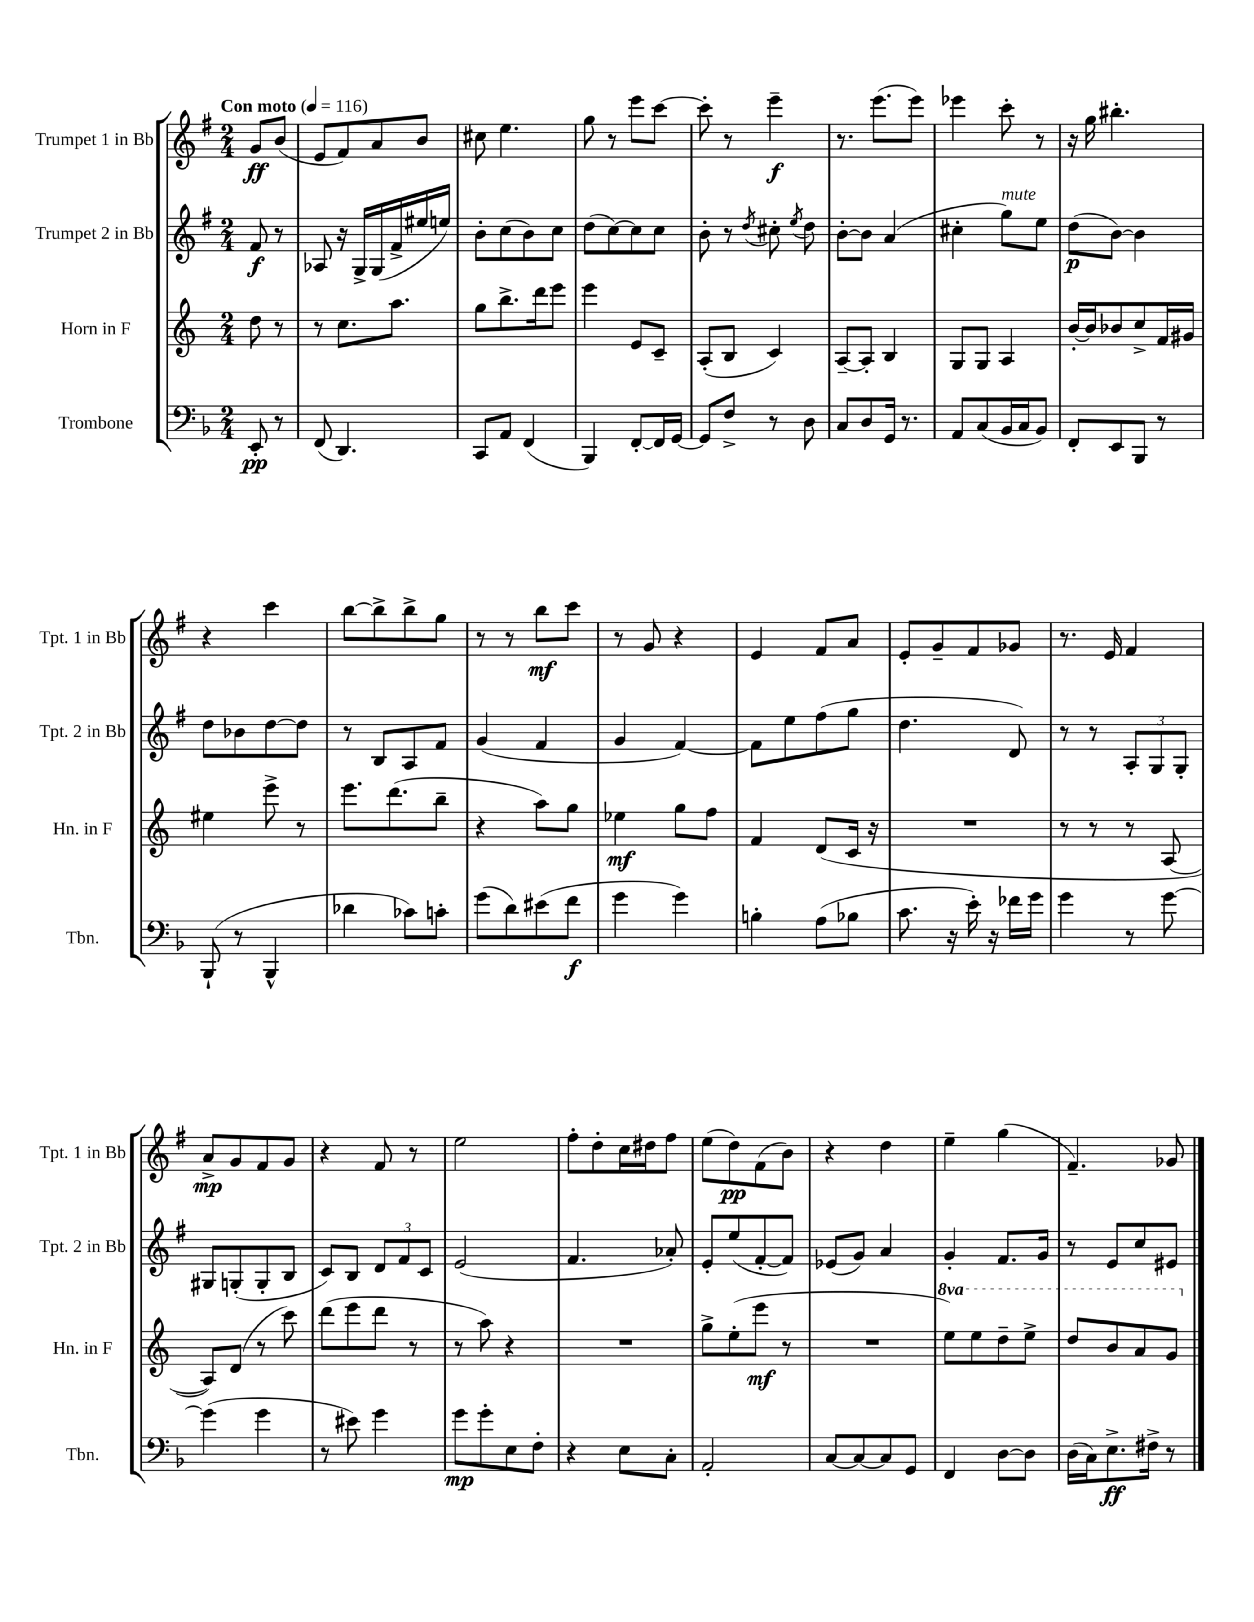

**kern	**kern	**kern	**kern
*staff4	*staff3	*staff2	*staff1
*clefF4	*clefG2	*clefG2	*clefG2
*k[b-]	*k[]	*k[f#]	*k[f#]
*M2/4	*M2/4	*M2/4	*M2/4
*MM116	*MM116	*MM116	*MM116
8EE'	8dd	8f#	8g
8r	8r	8r	(8b
=	=	=	=
(8FF	8r	8A-	8e
4.DD)	8.cc	16r	8f#)
.	.	16G^	.
.	.	(16G	8a
.	8.aa	16f#^	.
.	.	16ee#	8b
.	.	16ee)	.
=	=	=	=
8CC	8gg	8b'	8cc#
8AA	8.bb^	(8cc	4.ee
(4FF	.	8b)	.
.	16ddd	.	.
.	8eee	8cc	.
=	=	=	=
4BBB-)	4eee	(8dd	8gg
.	.	[8cc)	8r
[8FF'	8e	8cc]	8eee
16FF]	8c~	8cc	[8ccc
[16GG	.	.	.
=	=	=	=
8GG]	(8A'	8b'	8ccc']
8F^	8B	8r	8r
.	.	8qdd	.
8r	4c)	8cc#'	4eee~
.	.	8qee	.
8D	.	8dd	.
=	=	=	=
8C	[8A~	[8b'	8.r
8D	8A']	8b]	.
.	.	.	(8.eee
16GG	4B	(4a	.
8.r	.	.	.
.	.	.	8eee)
=	=	=	=
8AA	8G	4cc#'	4eee-
(8C	8G	.	.
16BB-	4A	8gg)	8ccc'
16C	.	.	.
8BB-)	.	8ee	8r
=	=	=	=
8FF'	[16b'	(8dd	16r
.	16b]	.	16gg
8EE	8b-	[8b)	4.bb#'
8BBB-	8cc^	4b]	.
8r	16f	.	.
.	16g#	.	.
=	=	=	=
(8BBB-`	4ee#	8dd	4r
8r	.	8b-	.
4BBB-^^	8eee^	[8dd	4ccc
.	8r	8dd]	.
=	=	=	=
4d-	8.eee	8r	[8bb
.	.	8B	8bb^]
.	(8.ddd	.	.
8c-)	.	8A	8bb^
8c'	8bb~	8f#	8gg
=	=	=	=
(8g	4r	(4g	8r
8d)	.	.	8r
(8e#	8aa)	4f#	8bb
8f	8gg	.	8ccc
=	=	=	=
4g	4ee-	4g	8r
.	.	.	8g
4g)	8gg	[4f#)	4r
.	8ff	.	.
=	=	=	=
4B'	4f	8f#]	4e
.	.	8ee	.
(8A	(8d	(8ff#	8f#
8B-	16c	8gg	8a
.	16r	.	.
=	=	=	=
8.c	2r	4.dd	8e'
.	.	.	8g~
16r	.	.	.
16e')	.	.	8f#
16r	.	.	.
16f-	.	8d)	8g-
16g	.	.	.
=	=	=	=
4g	8r	8r	8.r
.	8r	8r	.
.	.	.	16e
8r	8r	12A'	4f#
.	.	12G	.
[8g	[8A	.	.
.	.	12G'	.
=	=	=	=
(4g]	8A])	8G#	8a^
.	(8d	(8G'	8g
4g	8r	8G'	8f#
.	8ccc)	8B	8g
=	=	=	=
8r	(8ddd	8c)	4r
8e#)	8eee	8B	.
4g	8ddd	12d	8f#
.	.	12f#	.
.	8r	.	8r
.	.	12c	.
=	=	=	=
8g	8r	(2e	2ee
8g'	8aa)	.	.
8E	4r	.	.
8F'	.	.	.
=	=	=	=
4r	2r	4.f#	8ff#'
.	.	.	8dd'
8E	.	.	16cc
.	.	.	16dd#
8C'	.	8a-')	8ff#
=	=	=	=
2AA'	8gg^	8e'	(8ee
.	(8ee'	(8ee	8dd)
.	8eee	[8f#'	(8f#
.	8r	8f#])	8b)
=	=	=	=
[8C	2r	(8e-	4r
8C_	.	8g)	.
8C]	.	4a	4dd
8GG	.	.	.
=	=	=	=
4FF	8eee)	4g'	4ee~
.	8eee	.	.
[8D	8ddd~	8.f#	(4gg
8D]	8eee^	.	.
.	.	16g	.
=	=	=	=
(16D	8ddd	8r	4.f#~)
16C)	.	.	.
8.E^	8bb	8e	.
.	8aa	8cc	.
16F#^	.	.	.
8r	8gg	8e#	8g-
==	==	==	==
*-	*-	*-	*-
